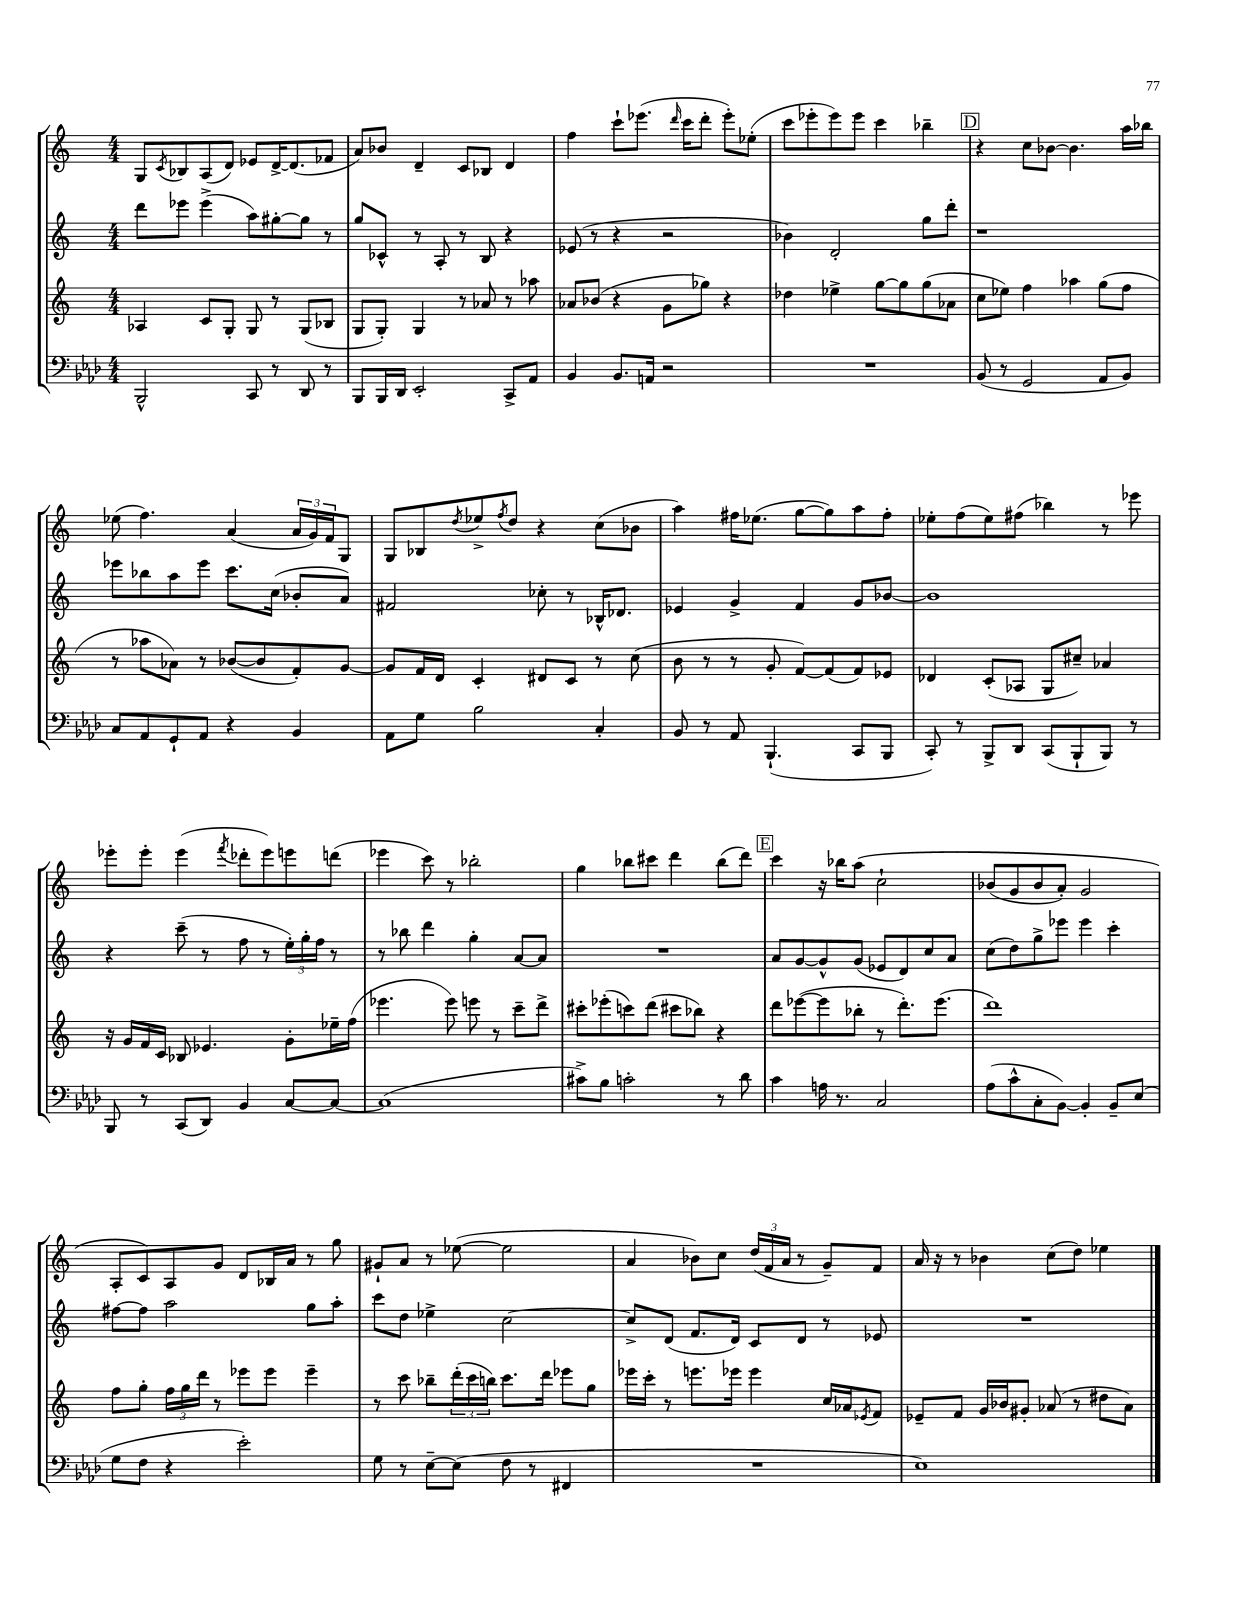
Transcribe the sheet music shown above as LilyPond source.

<<
\new StaffGroup <<
\new Staff = "s0" {
    \clef treble \key c \major \numericTimeSignature \time 4/4
    g8 \acciaccatura { c'8 } bes8 a8( d'8) ees'8 d'16~-> d'8.( fes'8 |
    a'8) bes'8 d'4-- c'8 bes8 d'4 |
    f''4 c'''8-! ees'''8.( \grace { d'''16 } c'''16 d'''8-. ees'''8-.) ees''8-.( |
    c'''8 ees'''8-. ees'''8) ees'''8 c'''4 bes''4-- |
    \mark \markup { \box "D" } r4 c''8 bes'8~ bes'4. a''16 bes''16 |
    ees''8( f''4.) a'4( \tuplet 3/2 { a'16 g'16) f'16 } g8 |
    g8 bes8 \acciaccatura { d''8 } ees''8-> \acciaccatura { f''8 } d''8 r4 c''8( bes'8 |
    a''4) fis''16 ees''8.( g''8~ g''8) a''8 fis''8-. |
    ees''8-. f''8( ees''8) fis''8( bes''4) r8 ees'''8 |
    ees'''8-. ees'''8-. ees'''4( \acciaccatura { f'''8 } des'''8-. ees'''8) e'''8 d'''8( |
    ees'''4 c'''8) r8 bes''2-. |
    g''4 bes''8 cis'''8 d'''4 bes''8( d'''8) |
    \mark \markup { \box "E" } c'''4 r16 bes''16 a''8\( c''2-! |
    bes'8( g'8 bes'8 a'8-.) g'2 |
    a8-. c'8\) a8 g'8 d'8 bes16 a'16 r8 g''8 |
    gis'8-! a'8 r8 ees''8~( ees''2 |
    a'4 bes'8) c''8 \tuplet 3/2 { d''16( f'16 a'16 } r8 g'8--) f'8 |
    a'16 r16 r8 bes'4 c''8( d''8) ees''4 \bar "|." |
}
\new Staff = "s1" {
    \clef treble \key c \major \numericTimeSignature \time 4/4
    d'''8 ees'''8 ees'''4->( a''8) gis''8~-. gis''8 r8 |
    g''8 ces'8-^ r8 a8-. r8 b8 r4 |
    ees'8( r8 r4 r2 |
    bes'4) d'2-. g''8 d'''8-. |
    \mark \markup { \box "D" } r1 |
    ees'''8 bes''8 a''8 ees'''8 c'''8. c''16( bes'8-. a'8) |
    fis'2 ces''8-. r8 bes16-^ des'8. |
    ees'4 g'4-> f'4 g'8 bes'8~ |
    bes'1 |
    r4 c'''8--( r8 f''8 r8 \tuplet 3/2 { e''16-.) g''16-. f''16 } r8 |
    r8 bes''8 d'''4 g''4-. a'8~ a'8 |
    R1 |
    \mark \markup { \box "E" } a'8 g'8~ g'8-^ g'8( ees'8 d'8) c''8 a'8 |
    c''8( d''8) g''8-> ees'''8 ees'''4 c'''4-. |
    fis''8~ fis''8 a''2 g''8 a''8-. |
    c'''8 d''8 ees''4-> c''2~ |
    c''8-> d'8( f'8. d'16) c'8 d'8 r8 ees'8 |
    R1 \bar "|." |
}
\new Staff = "s2" {
    \clef treble \key c \major \numericTimeSignature \time 4/4
    aes4 c'8 g8-. g8 r8 g8( bes8 |
    g8 g8-.) g4 r8 aes'8 r8 aes''8 |
    aes'8 bes'8( r4 g'8 ges''8) r4 |
    des''4 ees''4-> g''8~ g''8 g''8( aes'8 |
    \mark \markup { \box "D" } c''8 ees''8) f''4 aes''4 g''8( f''8 |
    r8 aes''8 aes'8) r8 bes'8~( bes'8 f'8-.) g'8~ |
    g'8 f'16 d'16 c'4-. dis'8 c'8 r8 c''8( |
    b'8 r8 r8 g'8-. f'8~) f'8( f'8) ees'8 |
    des'4 c'8-.( aes8 g8 cis''8--) aes'4 |
    r16 g'16 f'16 c'16 bes8 ees'4. g'8-. ees''16-- f''16( |
    ees'''4. ees'''8) e'''8 r8 c'''8-- d'''8-> |
    cis'''8-. ees'''8-.( c'''8) d'''8( cis'''8 bes''8) r4 |
    \mark \markup { \box "E" } d'''8 ees'''8~( ees'''8 bes''8-. r8 d'''8.-.) ees'''8.( |
    d'''1) |
    f''8 g''8-. \tuplet 3/2 { f''16 g''16 d'''16 } r8 ees'''8 ees'''8 ees'''4-- |
    r8 c'''8 bes''8-- \tuplet 3/2 { d'''16-.( c'''16 b''16) } c'''8. d'''16 ees'''8 g''8 |
    ees'''16 c'''16-. r8 e'''8. ees'''16 ees'''4 c''16 aes'16 \acciaccatura { ees'8 } f'8 |
    ees'8-- f'8 g'16 bes'16 gis'8-. aes'8( r8 dis''8 aes'8) \bar "|." |
}
\new Staff = "s3" {
    \clef bass \key aes \major \numericTimeSignature \time 4/4
    bes,,2-^ c,8 r8 des,8 r8 |
    bes,,8 bes,,16 des,16 ees,2-. c,8-> aes,8 |
    bes,4 bes,8. a,16 r2 |
    R1 |
    \mark \markup { \box "D" } bes,8( r8 g,2 aes,8 bes,8) |
    c8 aes,8 g,8-! aes,8 r4 bes,4 |
    aes,8 g8 bes2 c4-. |
    bes,8 r8 aes,8 bes,,4.-!( c,8 bes,,8 |
    c,8-.) r8 bes,,8-> des,8 c,8( bes,,8-! bes,,8) r8 |
    bes,,8 r8 c,8( des,8) bes,4 c8~ c8~ |
    c1( |
    cis'8->) bes8 c'2-. r8 des'8 |
    \mark \markup { \box "E" } c'4 a16 r8. c2 |
    aes8( c'8-^ c8-. bes,8~) bes,4-. bes,8-- ees8( |
    g8 f8 r4 ees'2-.) |
    g8 r8 ees8~-- ees8( f8 r8 fis,4 |
    R1 |
    ees1) \bar "|." |
}
>>
>>
\layout { \context { \Score \remove "Bar_number_engraver" } }
